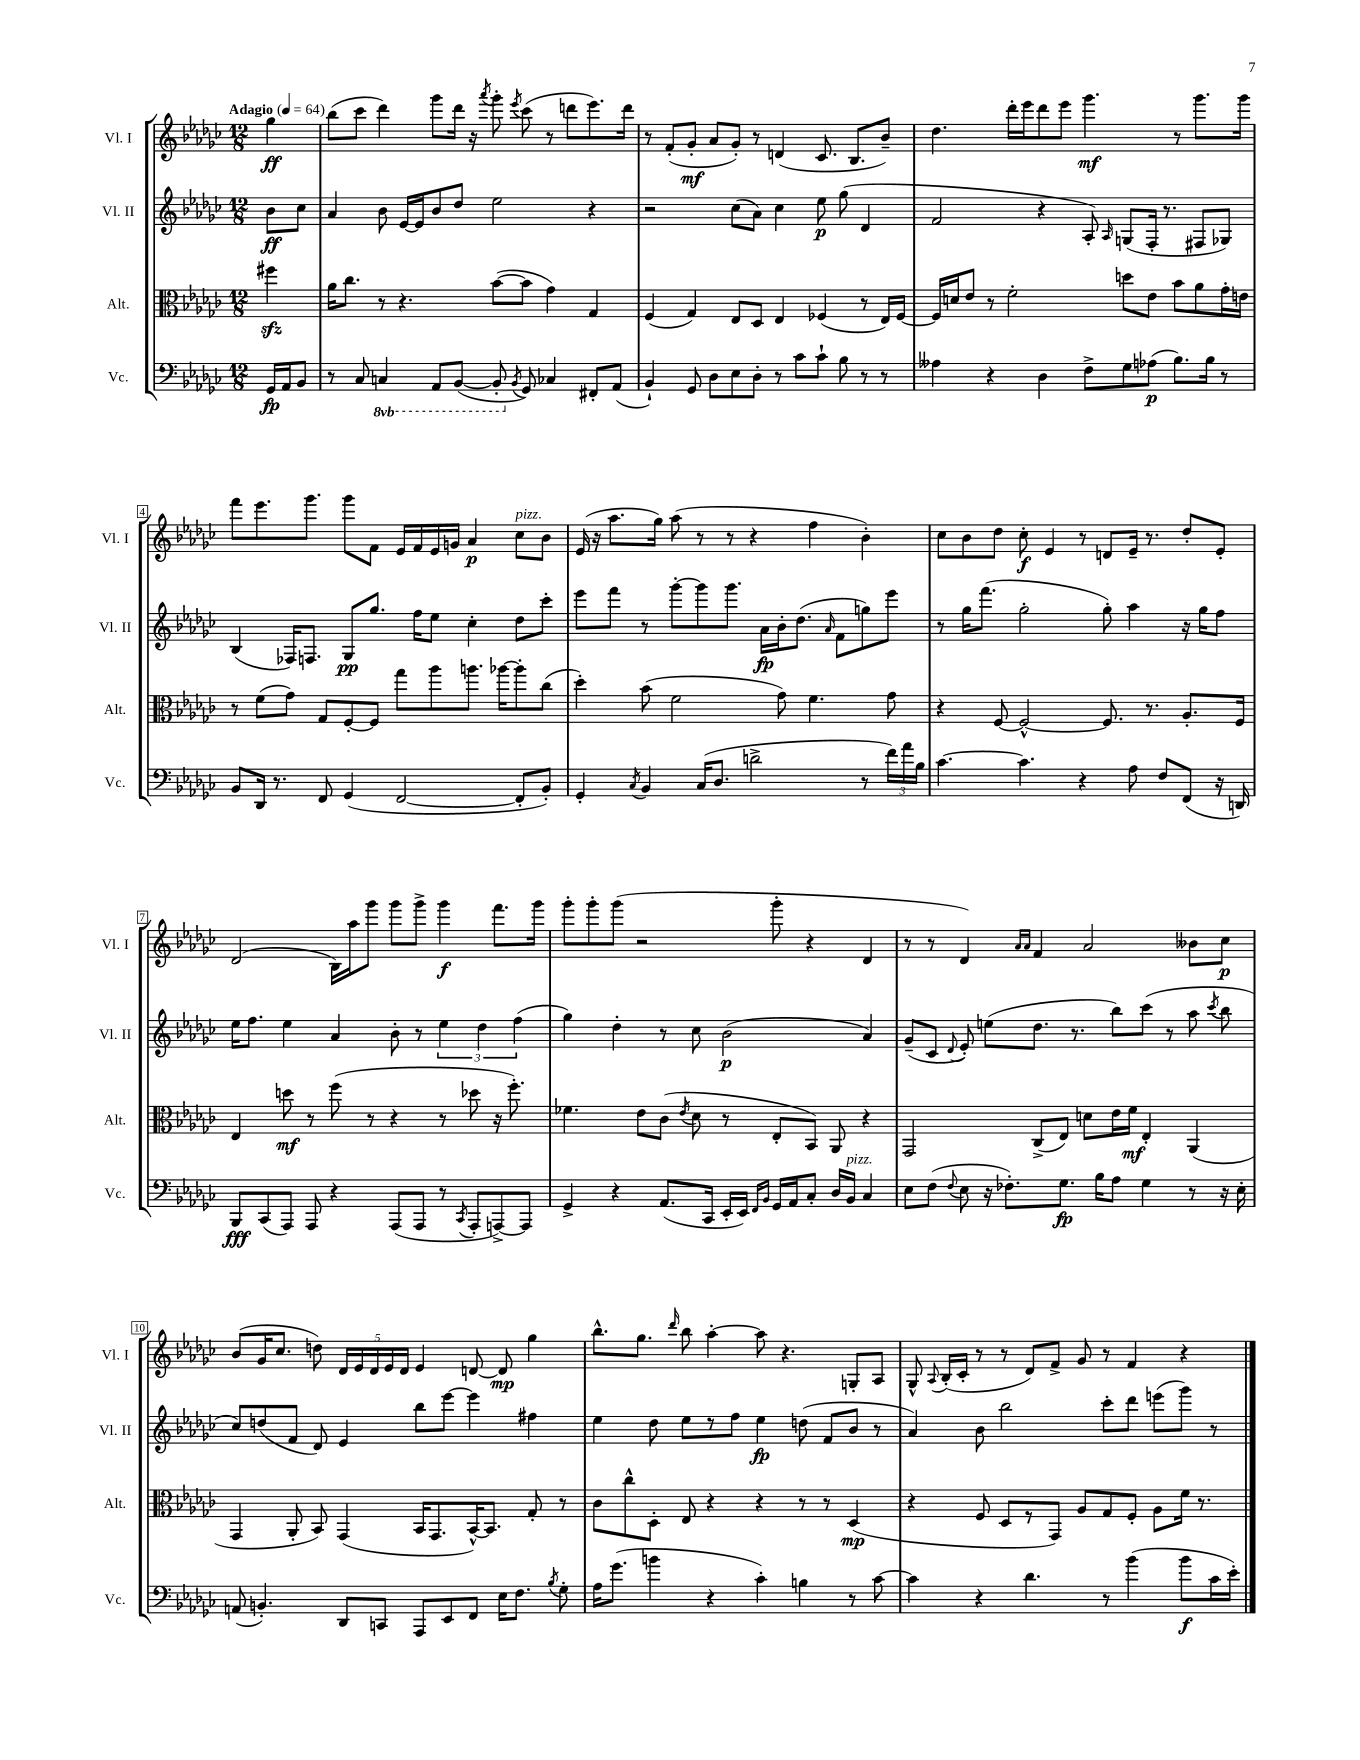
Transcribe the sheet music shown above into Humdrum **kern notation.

**kern	**kern	**kern	**kern
*staff4	*staff3	*staff2	*staff1
*clefF4	*clefC3	*clefG2	*clefG2
*k[b-e-a-d-g-c-]	*k[b-e-a-d-g-c-]	*k[b-e-a-d-g-c-]	*k[b-e-a-d-g-c-]
*M12/8	*M12/8	*M12/8	*M12/8
*MM64	*MM64	*MM64	*MM64
16GG-	4ff#	8b-	4gg-
16AA-	.	.	.
8BB-	.	8cc-	.
=	=	=	=
8r	16a-	4a-	(8bb-
.	8.cc-	.	.
8C-	.	.	8ccc-
4CC	8r	8b-	4ddd-)
.	4.r	[16e-	.
.	.	16e-]	.
8AAA-	.	8b-	8ggg-
([8BBB-	.	8dd-	16ddd-
.	.	.	16r
.	.	.	8qaaa-
8BBB-']	([8b-	2ee-	8ggg-'
8qBB-	.	.	8qeee-
8GG-)	8b-]	.	(8ccc-
4C-	4g-)	.	8r
.	.	.	8ddd
8FF#'	4G-	4r	8.eee-)
(8AA-	.	.	.
.	.	.	16ddd
=	=	=	=
4BB-`)	(4F	2r	8r
.	.	.	(8f'
8GG-	4G-)	.	8g-'
8D-	.	.	8a-
8E-	8E-	(8cc-	8g-')
8D-'	8D-	8a-)	8r
8r	4E-	4cc-	(4d
8c-	.	.	.
8c-`	(4F-	8ee-	8.c-
8B-	.	(8gg-	.
.	.	.	8.B-
8r	8r	4d-	.
8r	16E-)	.	8b-~)
.	[16F-	.	.
=	=	=	=
4A--	16F-]	2f	4.dd-
.	16d	.	.
.	8e-	.	.
4r	8r	.	.
.	2f'	.	16ddd-'
.	.	.	16eee-
4D-	.	4r	8ddd-
.	.	.	8eee-
8F^	.	8A-')	4.ggg-
.	.	16qqA-	.
8G-	8dd	(8G	.
(8A-	8e-	16F'	.
.	.	8.r	.
8.B-)	8b-	.	8r
.	8a-	8F#	8.ggg-
16B-	.	.	.
8r	16g-'	8G-)	.
.	16e	.	16ggg-
=	=	=	=
8BB-	8r	(4B-	8fff
16DD-	(8f	.	8.eee-
8.r	.	.	.
.	8g-)	16F-)	.
.	.	8.F	8.ggg-
8FF	8G-	.	.
(4GG-	[8F'	8G-	8ggg-
.	8F]	8.gg-	8f
[2FF	8gg-	.	16e-
.	.	16ff	16f
.	8aa-	8ee-	16e-
.	.	.	16g
.	8.aa	4cc-'	4a-
.	[16aa-	.	.
8FF']	8aa-']	8dd-	8cc-
8BB-')	(8cc-	8ccc-'	8b-
=	=	=	=
4GG-'	4dd-')	8eee-	(16e-
.	.	.	16r
.	.	8fff	8.aa-
8qC-	.	.	.
4BB-	(8b-	8r	.
.	.	.	16gg-)
.	2f	[8ggg-'	(8aa-
(16C-	.	8ggg-]	8r
8.D-	.	.	.
.	.	8.ggg-	8r
2d^	.	.	4r
.	.	16a-	.
.	8g-)	16b-'	.
.	.	(8.dd-	.
.	4.f	.	4ff
.	.	16qqa-	.
.	.	8f	.
8r	.	8gg)	4b-')
24f)	8g-	8eee-	.
24a-	.	.	.
24B-	.	.	.
=	=	=	=
[4.c-	4r	8r	8cc-
.	.	16gg-	8b-
.	.	(8.fff	.
.	[8F	.	8dd-
4.c-]	2F^^_	2gg-'	8cc-'
.	.	.	4e-
4r	.	.	8r
.	8.F]	8gg-')	8d
8A-	.	4aa-	16e-~
.	8.r	.	8.r
8F	.	.	.
(8FF	8.A-'	16r	8dd-'
.	.	16gg-	.
16r	.	8ff	8e-'
16DD)	16F	.	.
=	=	=	=
8BBB-	4E-	16ee-	(2d-
.	.	8.ff	.
(8CC-	.	.	.
8AAA-)	8dd	4ee-	.
8AAA-	8r	.	.
4r	(8ff	4a-	16B-)
.	.	.	16aa-
.	8r	.	8ggg-
(8AAA-	4r	8b-'	8ggg-
8AAA-	.	8r	8ggg-^
8r	8r	6ee-	4ggg-
8qCC-	.	.	.
8AAA-'	8dd-	.	.
.	.	6dd-	.
[8AAA^)	16r	.	8.fff
.	8.ff')	.	.
.	.	(6ff	.
8AAA]	.	.	.
.	.	.	16ggg-
=	=	=	=
4GG-^	4.f-	4gg-)	8ggg-'
.	.	.	8ggg-'
4r	.	4dd-'	(8ggg-
.	8e-	.	2r
(8.AA-	(8c-	8r	.
.	8qe-	.	.
.	8d-	8cc-	.
16CC-	.	.	.
16EE-'	8r	(2b-	.
16EE-)	.	.	.
16qqFF	.	.	.
16qqBB-	.	.	.
16GG-	8E-'	.	8ggg-'
16AA-	.	.	.
8C-'	8BB-)	.	4r
16D-	8AA-	.	.
16BB-	.	.	.
4C-	4r	4a-)	4d-
=	=	=	=
8E-	2GG-	(8g-~	8r
(8F	.	8c-	8r
8qqF	.	8qqd-	.
8E-	.	8e-')	4d-)
16r	.	(8ee	.
8.F-')	.	.	.
.	.	.	16qqa-
.	.	.	16qqa-
.	(8C-^	8.dd-	4f
8.G-	8E-)	.	.
.	.	8.r	.
.	8d	.	2a-
16B-	.	.	.
8A-	16e-	8bb-)	.
.	16f	.	.
4G-	4E-'	(8ccc-	.
.	.	8r	.
8r	(4AA-	8aa-	8b--
.	.	8qccc-	.
16r	.	8bb-	8cc-
16E-'	.	.	.
=	=	=	=
(8AA	4GG-	8cc-)	(8b-
4.BB')	.	(8dd	16g-
.	.	.	8.cc-
.	8AA-'	8f	.
.	8BB-)	8d-)	8dd)
8DD-	(4GG-	4e-	20d-
.	.	.	20e-
.	.	.	20d-
8CC	.	.	.
.	.	.	20e-
.	.	.	20d-
8AAA-	16BB-	8bb-	4e-
.	8.GG-	.	.
8EE-	.	[8eee-	.
8FF	[16BB-^^)	4eee-]	[8d
.	8.BB-]	.	.
16E-	.	.	8d]
8.F	.	.	.
.	8G-'	4ff#	4gg-
8qB-	.	.	.
8G-'	8r	.	.
=	=	=	=
16A-	8c-	4ee-	8.bb-^^
(8.g-	.	.	.
.	8cc-^^	.	.
.	.	.	8.gg-
4b	8D-'	8dd-	.
.	.	.	16qqddd-
.	8E-	8ee-	8bb-
4r	4r	8r	[4aa-'
.	.	8ff	.
4c-')	4r	4ee-	8aa-]
.	.	.	4.r
4B	8r	(8dd	.
.	8r	8f	.
8r	(4D-	8b-	8G'
[8c-	.	8r	8A-
=	=	=	=
4c-]	4r	4a-)	8G-^^
.	.	.	8qqA-
.	.	.	(16B-'
.	.	.	16c-'
4r	8F	8b-	8r
.	8D-	2bb-	8r
4.d-	8r	.	8d-)
.	8GG-)	.	8f^
.	8A-	.	8g-
8r	8G-	8ccc-'	8r
(4b-	8F'	8ddd-	4f
.	8A-	(8eee	.
8b-	16f	8ggg-)	4r
.	8.r	.	.
16c-	.	8r	.
16e-')	.	.	.
==	==	==	==
*-	*-	*-	*-
